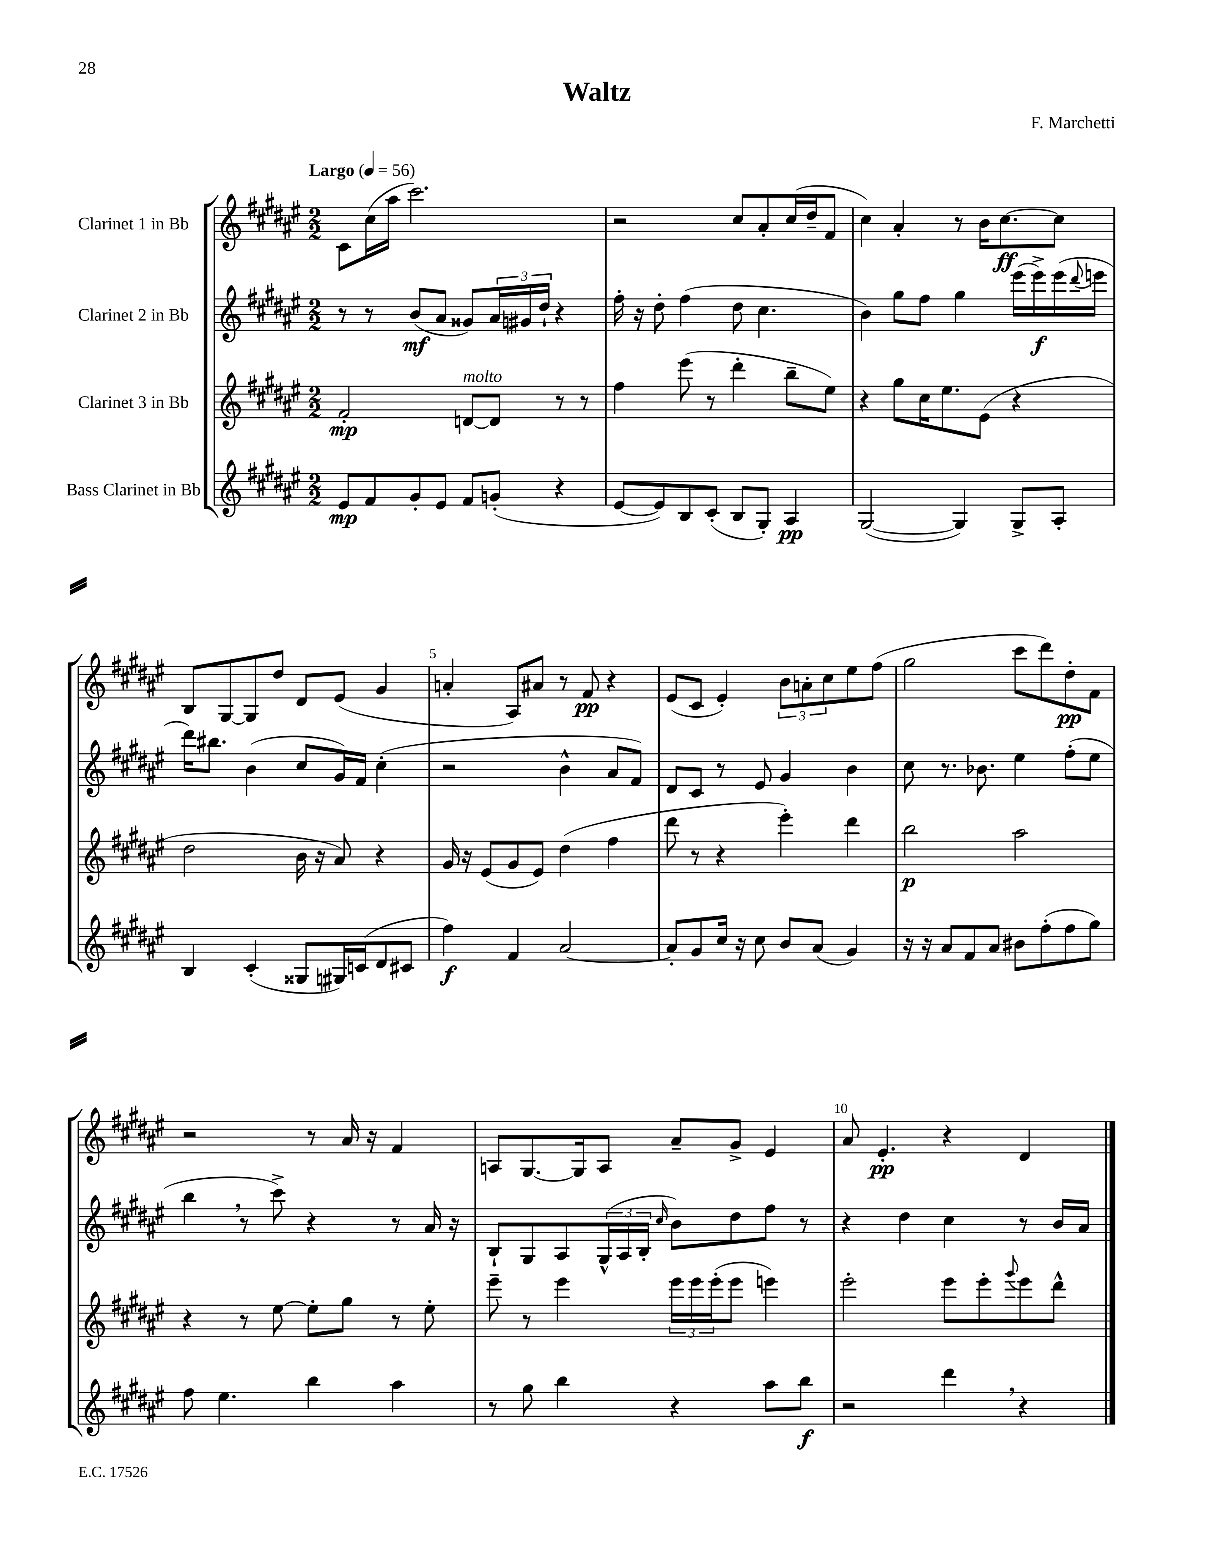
\header { title = "Waltz" composer = "F. Marchetti" }
<<
\new StaffGroup <<
\new Staff = "s0" \with { instrumentName = "Clarinet 1 in Bb" } {
    \clef treble \key fis \major \numericTimeSignature \time 2/2 \tempo "Largo" 4 = 56
    cis'8 cis''16( ais''16 cis'''2.) |
    r2 cis''8 ais'8-. cis''16( dis''16-- fis'8 |
    cis''4) ais'4-. r8 b'16 cis''8.~\ff cis''8 |
    b8 gis8~ gis8 dis''8 dis'8 eis'8( gis'4 |
    a'4-. ais8) ais'8 r8 fis'8\pp r4 |
    eis'8( cis'8 eis'4-.) \tuplet 3/2 { b'8 a'8-. cis''8 } eis''8 fis''8( |
    gis''2 cis'''8 dis'''8) dis''8-.\pp fis'8 |
    r2 r8 ais'16 r16 fis'4 |
    a8 gis8.~ gis16 a8 ais'8-- gis'8-> eis'4 |
    ais'8 eis'4.-.\pp r4 dis'4 \bar "|." |
}
\new Staff = "s1" \with { instrumentName = "Clarinet 2 in Bb" } {
    \clef treble \key fis \major \numericTimeSignature \time 2/2
    r8 r8 b'8\mf( ais'8 gisis'8) \tuplet 3/2 { ais'16 gis'16 dis''16-! } r4 |
    fis''16-. r16 dis''8-. fis''4( dis''8 cis''4. |
    b'4) gis''8 fis''8 gis''4 eis'''16( eis'''16->\f) eis'''16( \appoggiatura { dis'''8 } e'''16 |
    dis'''16) bis''8. b'4( cis''8 gis'16) fis'16 cis''4-.( |
    r2 b'4-^ ais'8 fis'8) |
    dis'8 cis'8 r8 eis'8 gis'4 b'4 |
    cis''8 r8. bes'8. eis''4 fis''8-.( eis''8 |
    b''4 \breathe r8 cis'''8->) r4 r8 ais'16 r16 |
    b8-! gis8 ais8 \tuplet 3/2 { gis16-^( ais16 b16-. } \grace { cis''16 } b'8) dis''8 fis''8 r8 |
    r4 dis''4 cis''4 r8 b'16 ais'16 \bar "|." |
}
\new Staff = "s2" \with { instrumentName = "Clarinet 3 in Bb" } {
    \clef treble \key fis \major \numericTimeSignature \time 2/2
    fis'2-.\mp d'8~^\markup { \italic "molto" } d'8 r8 r8 |
    fis''4 eis'''8( r8 dis'''4-. b''8-- eis''8) |
    r4 gis''8 cis''16 eis''8. eis'8( r4 |
    dis''2 b'16 r16 ais'8) r4 |
    gis'16 r16 eis'8( gis'8 eis'8) dis''4( fis''4 |
    dis'''8 r8 r4 eis'''4-.) dis'''4 |
    b''2\p ais''2 |
    r4 r8 eis''8~ eis''8-. gis''8 r8 eis''8-. |
    eis'''8-- r8 eis'''4 \tuplet 3/2 { eis'''16 eis'''16 eis'''16-.( } eis'''8 e'''4) |
    eis'''2-. eis'''8 eis'''8-. \appoggiatura { gis'''8 } eis'''8 dis'''8-^ \bar "|." |
}
\new Staff = "s3" \with { instrumentName = "Bass Clarinet in Bb" } {
    \clef treble \key fis \major \numericTimeSignature \time 2/2
    eis'8\mp fis'8 gis'8-. eis'8 fis'8 g'8-.( r4 |
    eis'8~ eis'8) b8 cis'8-.( b8 gis8-.) ais4\pp |
    gis2~( gis4) gis8-> ais8-. |
    b4 cis'4-.( gisis8 gis16) c'16( dis'8 cis'8 |
    fis''4\f) fis'4 ais'2~ |
    ais'8-. gis'8 cis''16 r16 cis''8 b'8 ais'8( gis'4) |
    r16 r16 ais'8 fis'8 ais'8 bis'8 fis''8-.( fis''8 gis''8) |
    fis''8 eis''4. b''4 ais''4 |
    r8 gis''8 b''4 r4 ais''8 b''8\f |
    r2 dis'''4 \breathe r4 \bar "|." |
}
>>
>>
\layout { \context { \Score \override BarNumber.break-visibility = ##(#f #t #t) barNumberVisibility = #(every-nth-bar-number-visible 5) } }
